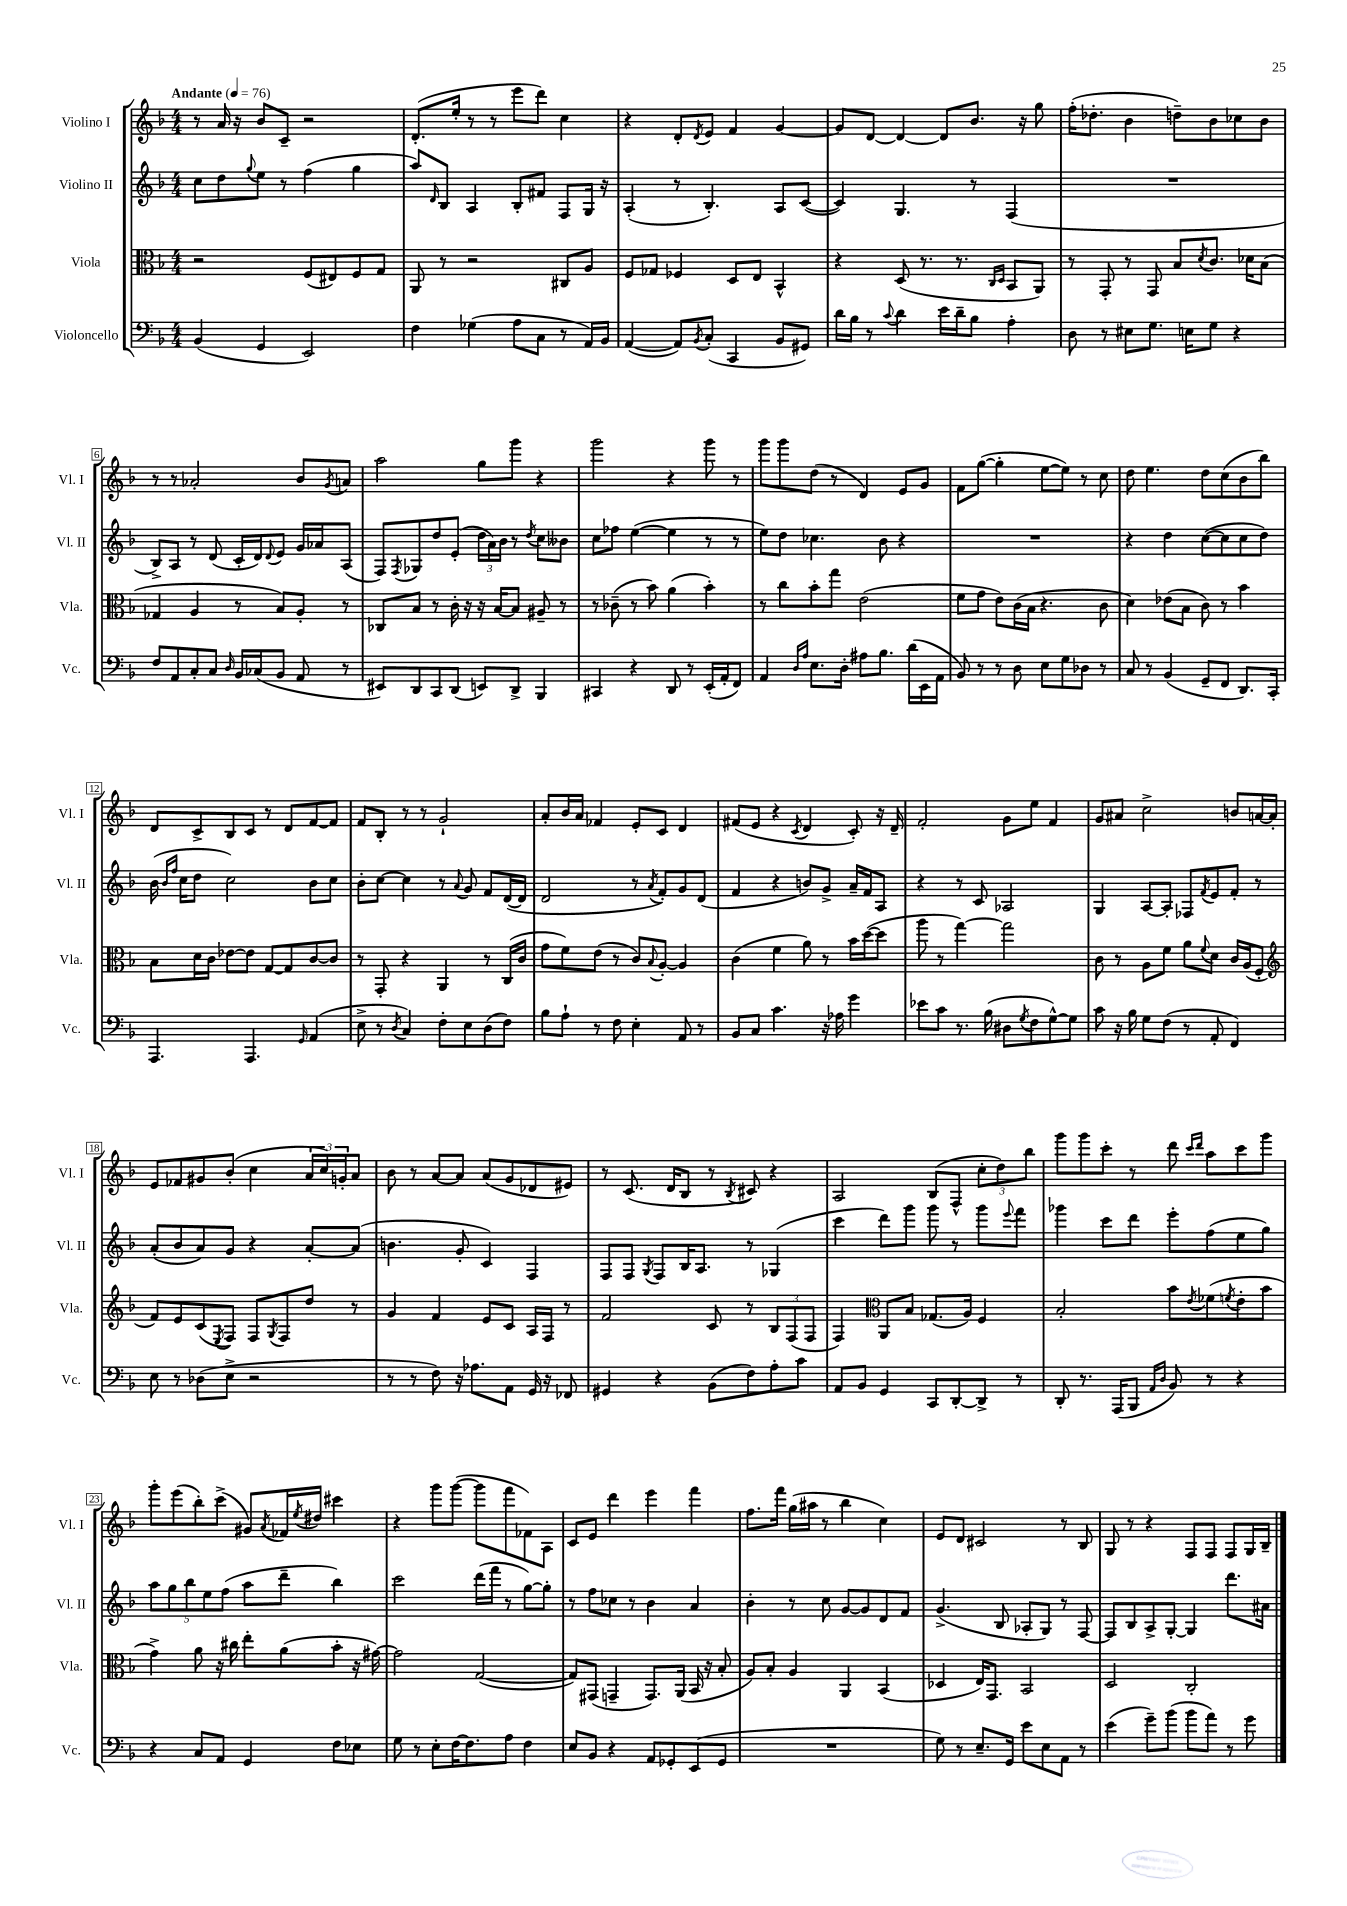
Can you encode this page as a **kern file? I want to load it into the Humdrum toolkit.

**kern	**kern	**kern	**kern
*staff4	*staff3	*staff2	*staff1
*clefF4	*clefC3	*clefG2	*clefG2
*k[b-]	*k[b-]	*k[b-]	*k[b-]
*M4/4	*M4/4	*M4/4	*M4/4
*MM76	*MM76	*MM76	*MM76
(4BB-	2r	8cc	8r
.	.	8dd	16a
.	.	.	16r
.	.	8qqgg	.
4GG	.	8ee	8b-
.	.	8r	8c~
2EE)	(8F	(4ff	2r
.	8E#)	.	.
.	8F	4gg	.
.	8G	.	.
=	=	=	=
4F	8AA	8aa)	(8.d'
.	.	16qqd	.
.	8r	8B-	.
.	.	.	16ee'
(4G-	2r	4A	8r
.	.	.	8r
8A	.	8B-'	8eee
8C	.	8f#	8ddd)
8r	8C#	8F	4cc
16AA)	8A	16G	.
16BB-	.	16r	.
=	=	=	=
([4AA	8F	(4A'	4r
.	8G-	.	.
8AA])	4F-	8r	8d'
8qBB-	.	.	8qd
(8C'	.	4.B-')	8e
4CC	8D	.	4f
.	8E	.	.
8BB-	4BB-^^	8A	[4g
8GG#)	.	([8c	.
=	=	=	=
16d	4r	4c])	8g]
16B-	.	.	.
8r	.	.	[8d
8qqc	.	.	.
4d	(8D	4.G	4d_
.	8.r	.	.
16e	.	.	8d]
16d~	8.r	.	.
8B-	.	8r	8.b-
.	16qqC	.	.
.	16qqD	.	.
4A'	8BB-	(4F	.
.	.	.	16r
.	8AA)	.	8gg
=	=	=	=
8D	8r	1r	(16ff'
.	.	.	8.dd-'
8r	8GG'	.	.
8E#	8r	.	4b-
8.G	8GG	.	.
.	8B-	.	8dd~)
16E	.	.	.
.	8qd	.	.
8G	8.c	.	8b-
4r	.	.	8cc-
.	16d-	.	.
.	(8B-	.	8b-
=	=	=	=
8F	4G-	8B-^)	8r
8AA	.	8A	8r
8C'	4A	8r	2a-'
8C	.	(8d	.
16qqD	.	.	.
16BB-	8r	16c'	.
(16C-	.	16d)	.
.	.	8qqd	.
8BB-	8B-)	8e	.
8AA	8A'	16g	8b-
.	.	16a-	.
.	.	.	8qg
8r	8r	(8A	8a
=	=	=	=
8EE#)	8C-	8F)	2aa
.	.	8qF	.
8DD	8B-	8G-	.
8CC	8r	8dd	.
(8DD	16c'	(8e'	.
.	16r	.	.
8EE)	16r	24dd	8gg
.	.	24a)	.
.	[16B-	.	.
.	.	24b-	.
8DD^	8B-]	8r	8ggg
.	.	8qdd	.
4BBB-	8A#~	8cc	4r
.	8r	8b--	.
=	=	=	=
4CC#	8r	8cc	2ggg
.	(8c-~	8ff-	.
4r	8r	([4ee	.
.	8b-)	.	.
8DD	(4a	4ee]	4r
8r	.	.	.
(16EE'	4b-')	8r	8ggg
16AA'	.	.	.
8FF)	.	8r	8r
=	=	=	=
4AA	8r	8ee)	8ggg
.	8cc	8dd	8ggg
16qqD	.	.	.
16qqA	.	.	.
8.E	8b-'	4.cc-	(8dd
.	8gg	.	8r
16D'	.	.	.
8A#	(2e	.	4d)
8.B-	.	8b-	.
.	.	4r	8e
(16d	.	.	.
16EE	.	.	8g
16AA	.	.	.
=	=	=	=
8BB-)	8f	1r	8f
8r	8g	.	([8gg
8r	8e)	.	4gg']
8D	(16c	.	.
.	16B-	.	.
8E	4.r	.	[8ee
8G	.	.	8ee])
8D-	.	.	8r
8r	8c	.	8cc
=	=	=	=
8C	4d)	4r	8dd
8r	.	.	4.ee
(4BB-	(8e-	4dd	.
.	8B-	.	.
8GG~	8c)	([8cc	8dd
8FF	8r	8cc]	(8cc
8.DD)	4b-	8cc	8b-
.	.	8dd)	8bb-)
16CC'	.	.	.
=	=	=	=
4.AAA	8B-	(16b-	8d
.	.	16qqb-	.
.	.	16qqff	.
.	.	16cc	.
.	16d	8dd	8c^
.	16c	.	.
.	[8e-	2cc)	8B-
4.AAA	8e-]	.	8c
.	[8G	.	8r
.	8G]	.	8d
16qqGG	.	.	.
(4AA	[8c	8b-	[8f
.	8c]	8cc	8f]
=	=	=	=
8E^	8r	8b-'	8f
8r	8GG'	[8cc	8B-'
8qD	.	.	.
4C)	4r	4cc]	8r
.	.	.	8r
8F'	4AA	8r	2g`
.	.	8qqa	.
8E	.	8g	.
(8D	8r	8f	.
8F)	(16C	([16d	.
.	16c	16d]	.
=	=	=	=
8B-	8g	2d	8a'
8A`	8f)	.	16b-
.	.	.	16a
8r	(8e	.	4f-
8F	8r	.	.
4E'	8c)	8r	8e'
.	8qqB-	8qa	.
.	[8A'	8f')	8c
8AA	4A]	8g	4d
8r	.	(8d	.
=	=	=	=
8BB-	(4c	4f	(8f#
8C	.	.	8e
4.c	4f	4r	4r
.	.	.	8qc
.	8a)	8b)	4d
16r	8r	8g^	.
16A-	.	.	.
4g	16b-	16a~	8c')
.	([16dd	16f	.
.	8dd]	8A	16r
.	.	.	16d~
=	=	=	=
8e-	8aa	4r	2f'
8c	8r	.	.
8.r	[4gg)	8r	.
.	.	8c	.
(16B-	.	.	.
8D#	2gg]	2A-	8g
8qG	.	.	.
8F	.	.	8ee
[8G^^)	.	.	4f
8G]	.	.	.
=	=	=	=
8c	8c	4G	8g
16r	8r	.	8a#
16B-	.	.	.
8G	8A	[8A	2cc^
(8F	8f	8A']	.
8r	8a	8F-	.
.	8qqf	8qf	.
8AA'	8d	8e	.
4FF)	16c	8f'	8b
.	(16A	.	.
.	8F'	8r	[16a
.	.	.	16a']
=	=	=	=
*	*clefG2	*	*
8E	8f)	(8a'	8e
8r	8e	8b-	8f-
(8D-	(8c	8a)	8g#
.	8qE	.	.
8E^	8F)	8g	(8b-'
2r	8F	4r	4cc
.	8qG	.	.
.	8F	.	.
.	8dd	[8a'	24a
.	.	.	24cc)
.	.	.	24g'
.	8r	(8a]	8a
=	=	=	=
8r	4g	4.b	8b-
8r	.	.	8r
8F)	4f	.	[8a
16r	.	8g'	8a]
8.A-	.	.	.
.	8e	4c)	(8a
8AA	8c	.	8g
16GG	16A	4F	8d-
16r	16F	.	.
8FF-	8r	.	8e#)
=	=	=	=
4GG#	2f	8F	8r
.	.	8F	(8.c
.	.	8qG	.
4r	.	8F	.
.	.	.	16d
.	.	16B-	8B-
.	.	8.A	.
(8BB-	8c	.	8r
.	.	.	8qB-
8F)	8r	8r	8c#)
8A'	12B-	(4G-	4r
.	(12F	.	.
8c	.	.	.
.	12F	.	.
=	=	=	=
8AA	4F)	4ccc	2A
8BB-	.	.	.
*	*clefC3	*	*
4GG	8AA	8ddd)	.
.	8B-	8ggg	.
8CC	(8.G-	8ggg	(8B-
[8DD'	.	8r	8F^^
.	16A)	.	.
8DD^]	4F	8ggg	12cc'
.	.	.	12dd)
.	.	8qqeee	.
8r	.	8fff	.
.	.	.	12bb-
=	=	=	=
8DD'	2B-'	4ggg-	8ggg
8.r	.	.	8ggg
.	.	8ccc	8ccc'
(16AAA	.	.	.
8BBB-	.	8ddd	8r
16qqAA	.	.	.
16qqD	.	.	.
8BB-)	8b-	8eee'	8ddd
.	.	.	16qqccc
.	8qe	.	16qqddd
8r	(8f-	(8ff	8aa
.	8qf	.	.
4r	8e'	8ee	8ccc
.	8b-	8gg)	8ggg
=	=	=	=
4r	4g^)	10aa	8ggg'
.	.	10gg	.
.	.	.	(8eee
.	.	10bb-	.
8C	8a	.	8bb-')
.	.	10ee	.
8AA	16r	.	(8ccc^
.	.	(10ff	.
.	16cc#	.	.
4GG	8ee'	8aa	8g#)
.	.	.	8qa
.	(8a	8ddd~	16f-
.	.	.	8qee
.	.	.	16dd#
8F	8b-'	4bb-)	4ccc#
8E-	16r	.	.
.	[16g#)	.	.
=	=	=	=
8G	2g#]	2ccc	4r
8r	.	.	.
8E'	.	.	8ggg
[16F	.	.	([8ggg
8.F]	.	.	.
.	([2G	(16ddd	8ggg]
.	.	16fff	.
8A	.	8r	8fff
4F	.	[8gg)	8f-)
.	.	8gg']	8A
=	=	=	=
8E	8G])	8r	8c
8BB-	(8GG#	8ff	8e
4r	4GG~	8cc-	4ddd
.	.	8r	.
8AA	8.GG)	4b-	4eee
8GG-'	.	.	.
.	(16AA	.	.
(8EE	16BB-	4a	4fff
.	16r	.	.
8GG-	8B-'	.	.
=	=	=	=
1r	8A)	4b-'	8.ff
.	8B-'	.	.
.	.	.	16fff
.	4A	8r	(16gg
.	.	.	16aa#
.	.	8cc	8r
.	4AA	[8g	4bb-
.	.	8g]	.
.	(4BB-	8d	4cc)
.	.	8f	.
=	=	=	=
8G)	4D-	(4.g^	8e
8r	.	.	8d
8.E~	16E)	.	2c#
.	8.GG	.	.
.	.	8B-	.
16GG	.	.	.
8e	2BB-	8A-'	.
8E	.	8G)	.
8AA	.	8r	8r
8r	.	[8F	8B-
=	=	=	=
(4e	2D	8F]	8G
.	.	8B-	8r
8g~)	.	8A^	4r
(8b-	.	[8G'	.
8b-	2C'	4G]	8F
8a)	.	.	8F
8r	.	8.ddd	8F
8g	.	.	16G
.	.	16a#	16B-~
==	==	==	==
*-	*-	*-	*-
